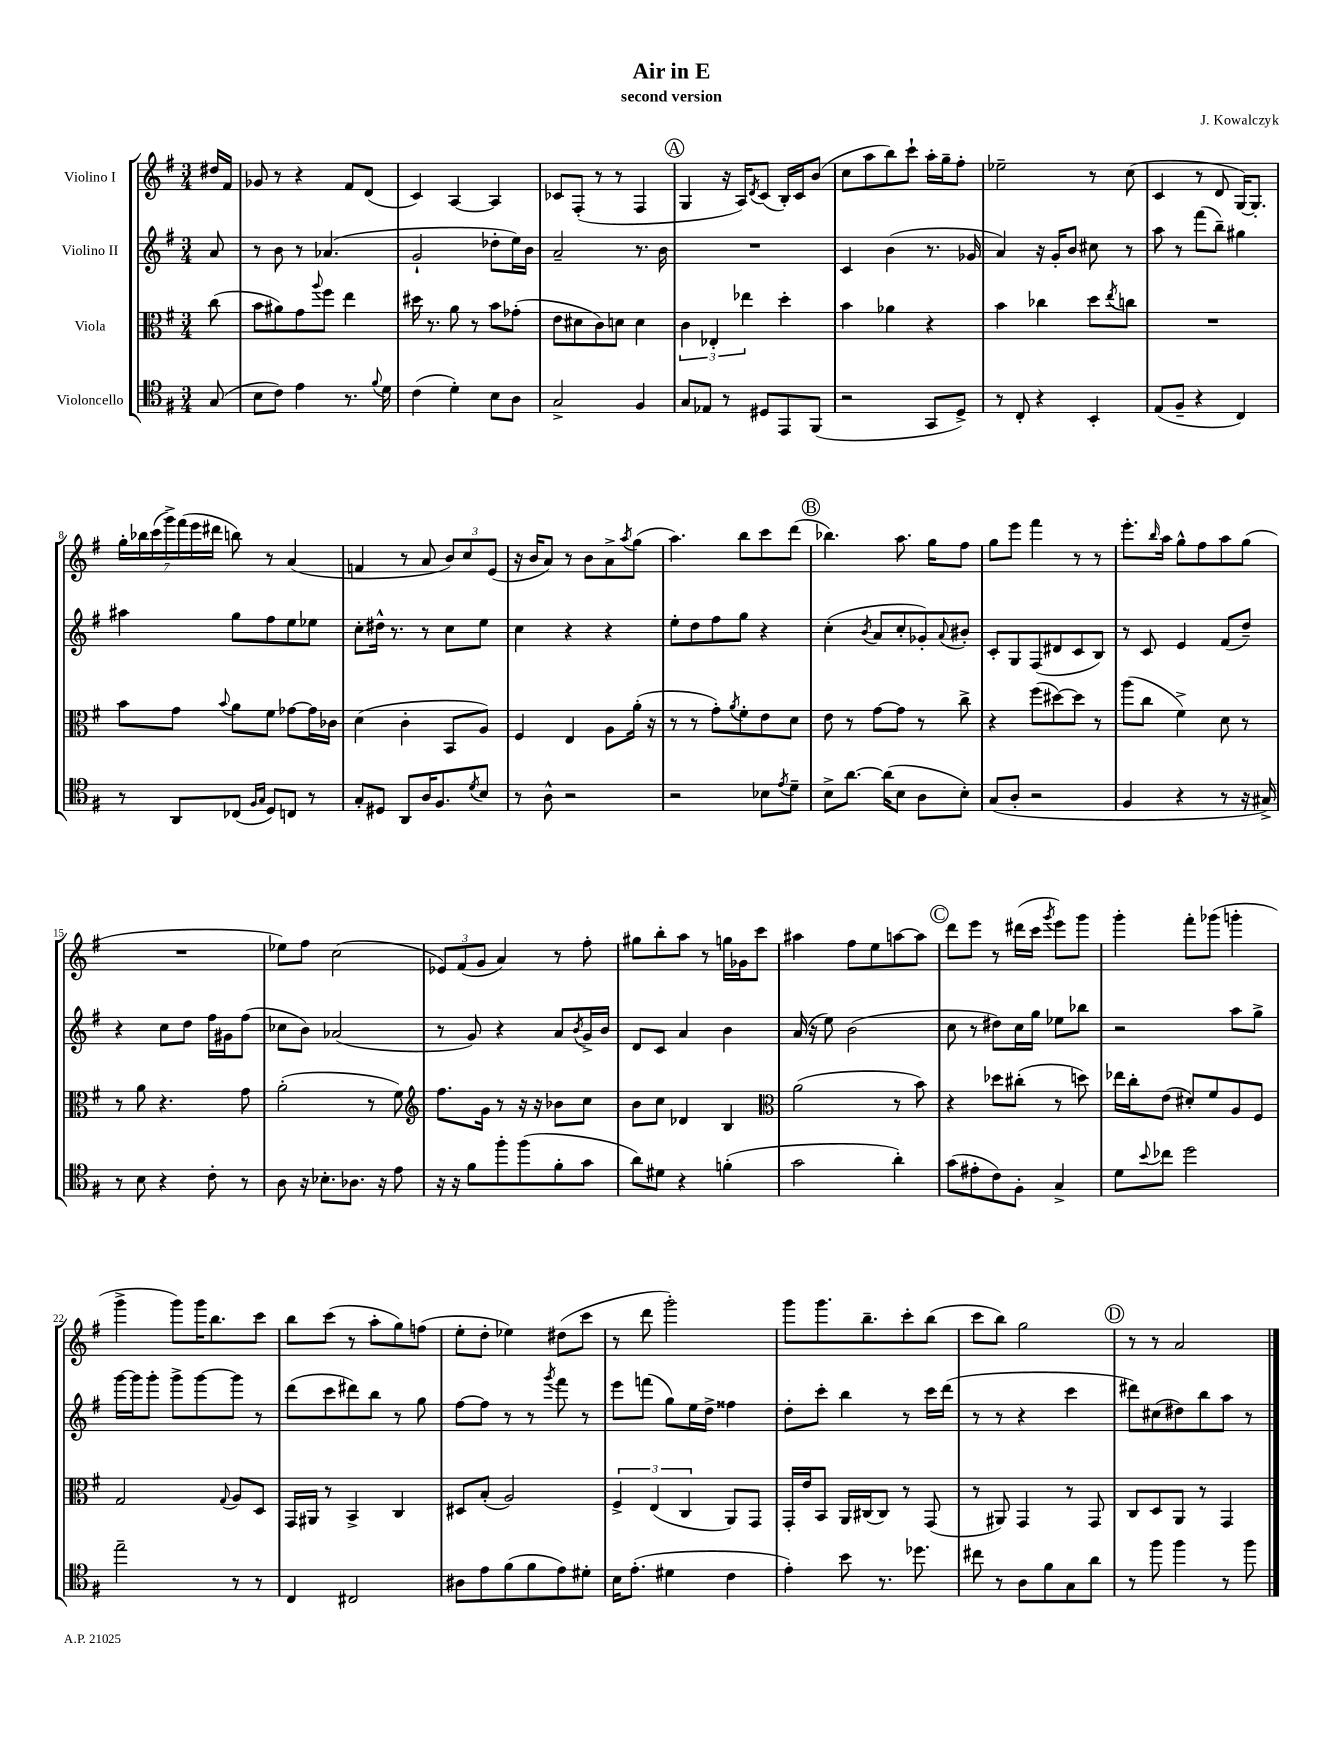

**kern	**kern	**kern	**kern
*staff4	*staff3	*staff2	*staff1
*clefC4	*clefC3	*clefG2	*clefG2
*k[f#]	*k[f#]	*k[f#]	*k[f#]
*M3/4	*M3/4	*M3/4	*M3/4
(8G/	(8cc\	8a/	16dd#/LL
.	.	.	16f#/JJ
=	=	=	=
8B\L	8b\L	8r	8g-/
8c\J)	8a#\)	8b\	8r
4e\	8g\	8r	4r
.	8qqaa/	.	.
.	8ff#\J	(4.a-/	.
8.r	4ee\	.	8f#/L
.	.	.	(8d/J
8qqf#/	.	.	.
16d\	.	.	.
=	=	=	=
(4c\	16dd#\	2g`/	4c/)
.	8.r	.	.
4d'\)	8a\	.	[4A/
.	8r	.	.
8B\L	8b\L	8dd-'\L	4A/]
8A\J	(8g-'\J	16ee\L)	.
.	.	16b\JJ	.
=	=	=	=
2G^/	8e\L	2a~/	8c-/L
.	8d#\	.	(8F#'/J
.	8c\)	.	8r
.	8d\J	.	8r
4F#/	4d\	8.r	4F#/
.	.	16b\	.
=	=	=	=
8G/L	6c\	2.r	4G/
8E-/J	.	.	.
.	6E-'/	.	.
8r	.	.	16r
.	.	.	16A/LK)
.	6ee-\	.	.
.	.	.	8qd/
8D#/L	.	.	(8c/J
8EE/	4dd'\	.	16B'/LL)
.	.	.	16c/J
(8FF#/J	.	.	(8b/J
=	=	=	=
2r	4b\	4c/	8cc\L
.	.	.	8aa\
.	4a-\	(4b\	8bb\)
.	.	.	8ccc`\J
8GG/L	4r	8.r	16aa'\LL
.	.	.	16gg~\J
8D^/J)	.	.	8ff#'\J
.	.	16g-/	.
=	=	=	=
8r	4b\	4a/)	2ee-~\
8C'/	.	.	.
4r	4cc-\	16r	.
.	.	16g'/LK	.
.	.	8b/J	.
4BB'/	8dd\L	8cc#\	8r
.	8qee/	.	.
.	8cc\J	8r	(8cc\
=	=	=	=
(8E/L	2.r	8aa\	4c/
8F#~/J	.	8r	.
4r	.	(8fff#\L	8r
.	.	8bb~\J)	8d/
4C/)	.	4gg#\	[16G/LK)
.	.	.	8.G'/]J
=	=	=	=
8r	8b\L	4aa#\	28gg'\LL
.	.	.	28bb-\
.	.	.	(28ccc\
.	.	.	28ggg^\)
8AA/L	8g\J	.	.
.	.	.	(28fff#\
.	.	.	28eee\
.	.	.	28ddd#\JJ
.	8qqb/	.	.
(8C-/J	8a\L	8gg\L	8bb\)
16qqF#/LL	.	.	.
16qqG/JJ	.	.	.
8D/L)	8f#\J	8ff#\	8r
8C/J	[8g-\L	8ee\	(4a/
8r	16g-\]L	8ee-\J	.
.	16c-\JJ	.	.
=	=	=	=
8G'/L	(4d\	8cc'\L	4f/
8D#/J	.	16dd#^^\Jk	.
.	.	8.r	.
8AA/L	4c'\	.	8r
16A/K	.	8r	8a/
8.F#/	.	.	.
.	8BB/L	8cc\L	12b/L)
.	.	.	12cc/
8qd/	.	.	.
8B/J	8A/J)	8ee\J	.
.	.	.	(12e/J
=	=	=	=
8r	4F#/	4cc\	16r
.	.	.	16b/LK
8A^^\	.	.	8a/J)
2r	4E/	4r	8r
.	.	.	8b\L
.	8A\L	4r	8a^\
.	.	.	8qaa/
.	(16a'\Jk	.	(8gg\J
.	16r	.	.
=	=	=	=
2r	8r	8ee'\L	4.aa\)
.	8r	8dd\	.
.	8g'\L)	8ff#\	.
.	8qa/	.	.
.	8f#'\	8gg\J	8bb\L
8B-\L	8e\	4r	8ccc\
8qe/	.	.	.
8d~\J	8d\J	.	(8ddd\J
=	=	=	=
8B^\L	8e\	(4cc'\	4.bb-\)
[8.a\J	8r	.	.
.	.	8qb/	.
.	[8g\L	8a/L	.
(16a\]LK	.	.	.
8B\J	8g\]J	8cc'/	8.aa\
8A\L	8r	8g-'/)	.
.	.	.	16gg\LK
.	.	8qqa/	.
8B'\J)	8cc^\	8b#'/J	8ff#\J
=	=	=	=
(8G/L	4r	8c'/L	8gg\L
8A'/J	.	8G/	8eee\J
2r	(8ff#\L	(8F#/	4fff#\
.	[8dd#\)	8d#/	.
.	8dd#\]J	8c/	8r
.	8r	8B/J)	8r
=	=	=	=
4F#/	(8aa\L	8r	8.eee'\L
.	8cc\J	8c/	.
.	.	.	16qqbb/
.	.	.	16aa\Jk
4r	4f#^\)	4e/	8gg^^\L
.	.	.	8ff#\
8r	8d\	(8f#/L	8aa\
16r	8r	8dd~/J)	(8gg\J
16G#^/)	.	.	.
=	=	=	=
8r	8r	4r	2.r
8B\	8a\	.	.
4r	4.r	8cc\L	.
.	.	8dd\J	.
8c'\	.	16ff#\LL	.
.	.	16g#\J	.
8r	8g\	(8ff#\J	.
=	=	=	=
8A\	(2a'\	8cc-\L	8ee-\L)
16r	.	8b\J)	8ff#\J
8.B-'\L	.	.	.
.	.	(2a-/	(2cc\
8.A-\J	.	.	.
.	8r	.	.
16r	.	.	.
8e\	8f#\)	.	.
=	=	=	=
*	*clefG2	*	*
16r	8.ff#\L	8r	12e-/L)
16r	.	.	.
.	.	.	(12f#/
8f#\L	.	8g/)	.
.	.	.	12g/J
.	16g\Jk	.	.
8ff#'\	8r	4r	4a/)
(8ff#\	16r	.	.
.	16r	.	.
8f#'\	8b-\L	8a/L	8r
.	.	8qb/	.
8g\J	8cc\J	16g^/L	8ff#'\
.	.	16b/JJ	.
=	=	=	=
8a\L)	8b\L	8d/L	8gg#\L
8d#\J	8cc\J	8c/J	8bb'\
4r	4d-/	4a/	8aa\J
.	.	.	8r
(4f'\	4B/	4b\	16gg\LL
.	.	.	16g-\J
.	.	.	8ccc\J
=	=	=	=
*	*clefC3	*	*
2g\	(2a\	(16a/	4aa#\
.	.	16r	.
.	.	8ee\)	.
.	.	(2b\	8ff#\L
.	.	.	8ee\
4a'\)	8r	.	[8aa\
.	8b\)	.	8aa\]J
=	=	=	=
(8g\L	4r	8cc\	8ddd\L
8e#'\	.	8r	8eee\J
8c\)	8dd-\L	8dd#\L)	8r
8F#'\J	(8cc#'\J	16cc\L	(16ddd#\LL
.	.	16gg\JJ	16ccc\JJ
.	.	.	8qggg/
4G^/	8r	8ee-\L	8eee\L)
.	8dd\)	8bb-\J	8ggg\J
=	=	=	=
8d\L	16ee-\LL	2r	4ggg'\
.	16cc'\J	.	.
8qqb/	.	.	.
8cc-\J	(8e\J	.	.
2dd\	8d#'/L)	.	8fff#'\L
.	8f#/	.	(8ggg-\J
.	8A/	8aa\L	4ggg'\
.	8F#/J	8gg^\J	.
=	=	=	=
2ee~\	2G/	[16ggg\LL	4ggg^\
.	.	16ggg\]J	.
.	.	8ggg'\J	.
.	.	8ggg^\L	8ggg\L)
.	.	[8ggg\	16ggg\K
.	.	.	8.bb\
.	8qqG/	.	.
8r	8A/L	8ggg\]J	.
8r	8D/J	8r	8ccc\J
=	=	=	=
4C/	16GG/LL	(8ddd\L	8bb\L
.	16AA#/JJ	.	.
.	8r	8ccc\	(8ccc\J
2C#/	4BB^/	8ddd#\)	8r
.	.	8bb\J	8aa'\L
.	4C/	8r	8gg\)
.	.	8gg\	(8ff\J
=	=	=	=
8A#\L	8D#/L	[8ff#\L	8ee'\L
8e\	(8B'/J	8ff#\]J	8dd'\J
(8f#\	2A/)	8r	4ee-\)
8f#\	.	8r	.
.	.	8qggg/	.
8e\)	.	8fff#\	(8dd#\L
8d#'\J	.	8r	8ccc\J
=	=	=	=
16B\LK	6F#^/	8eee\L	8r
(8.e'\J	.	.	.
.	.	(8fff\J	8ddd\
.	(6E/	.	.
4d#\	.	8gg\L)	2ggg'\)
.	6C/	.	.
.	.	16ee\L	.
.	.	16dd^\JJ	.
4c\	8AA/L)	4ff##\	.
.	8GG/J	.	.
=	=	=	=
4e'\)	16GG'/LL	8dd'\L	8ggg\L
.	16e/J	.	.
.	8BB/J	8ccc'\J	8.ggg\
8b\	16AA/LL	4bb\	.
.	(16C#/J	.	8.bb~\
8.r	8C#/J)	.	.
.	8r	8r	8ccc'\
8.dd-\	.	.	.
.	(8GG/	16ccc\LL	(8bb\J
.	.	(16ddd\JJ	.
=	=	=	=
8cc#\	8r	8r	8ccc\L
8r	8AA#/)	8r	8bb\J)
8A\L	4GG/	4r	2gg\
8f#\	.	.	.
8G\	8r	4ccc\	.
8a\J	8GG/	.	.
=	=	=	=
8r	8C/L	8ddd#\L)	8r
8ff#\	8D/	(8cc#\	8r
4ff#\	8AA/J	8dd#\)	2a/
.	8r	8bb\	.
8r	4GG/	8aa\J	.
8ff#\	.	8r	.
==	==	==	==
*-	*-	*-	*-
